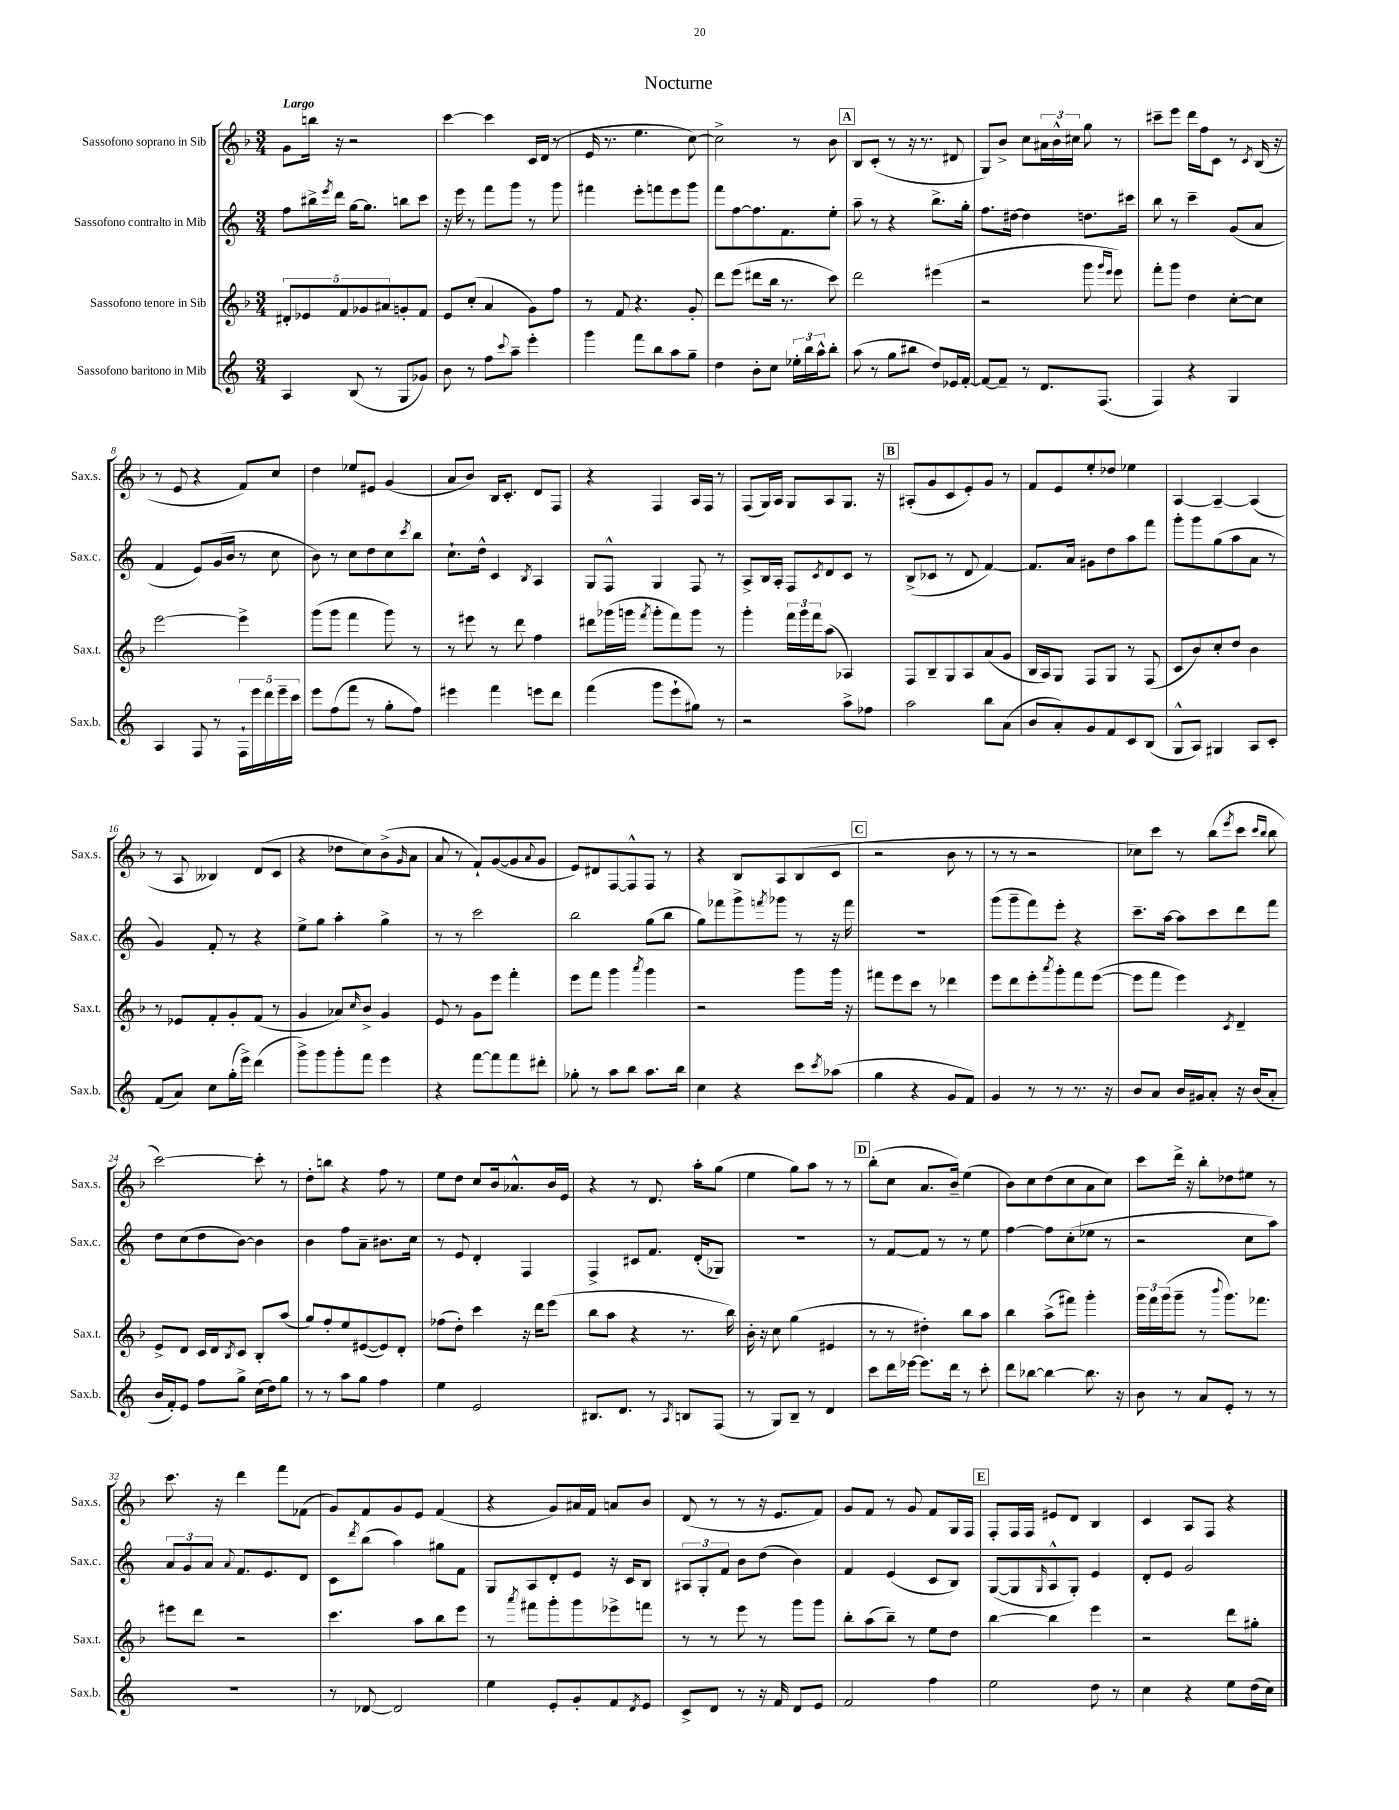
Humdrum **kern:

**kern	**kern	**kern	**kern
*part4	*part3	*part2	*part1
*staff4	*staff3	*staff2	*staff1
*I"Sassofono baritono in Mib	*I"Sassofono tenore in Sib	*I"Sassofono contralto in Mib	*I"Sassofono soprano in Sib
*I'Sax.b.	*I'Sax.t.	*I'Sax.c.	*I'Sax.s.
*clefG2	*clefG2	*clefG2	*clefG2
*k[]	*k[b-]	*k[]	*k[b-]
*M3/4	*M3/4	*M3/4	*M3/4
=1	=1	=1	=1
!	!	!	!LO:TX:a:B:t=Largo
4A/	10d#X'/L	8ff\L	8g\L
.	10e-X/	.	.
.	.	16bb#X^\L	16bbn\Jk
.	.	8qeee/	.
.	.	16ddd\JJ	16r
.	10f/	.	.
(8B/	.	[16gg\KL	2r
.	10g-X/	.	.
.	.	8.gg\J]	.
8r	.	.	.
.	10a#X/	.	.
8G/L	8gn'/	8bbn\L	.
8g-X/J)	8f/J	8ccc\J	.
=2	=2	=2	=2
8b\	8e/L	16r	[4ccc\
.	.	16eee\	.
8r	(8cc'/J	8r	.
8ff\L	4a/	8fff\L	4ccc\]
8qqccc/	.	.	.
8aa~\J	.	8ggg\J	.
4eee'\	8g\L)	8r	16c/LL
.	.	.	(16d/JJ
.	8ff\J	8ggg\	8r
=3	=3	=3	=3
4ggg\	8r	4fff#X\	16e/
.	.	.	8.r
.	8f/	.	.
8fff\L	4.r	8eee'\L	4.ee\
8bb\	.	8fffn\	.
8aa\	.	8eee\	.
8gg~\J	8g'/	8ggg\J	[8cc\)
=4	=4	=4	=4
4dd\	8ddd\L	8fff\L	2cc^\]
.	(8eee\J	[8ff\	.
8b'\L	8ddd#X\L	8.ff\]	.
8cc\J	16bb-\Jk	.	.
.	8.r	8.f\	.
24ee-X'\LL	.	.	8r
24bb\	.	.	.
24aa^^\J	.	.	.
8bb'\J	8ccc\)	8ee'\J	8b-\
!!LO:REH:place=s1:t=A
=5	=5	=5	=5
(8aa\	2ddd\	8aa~\	8B-/L
8r	.	8r	(8c'/J
8gg\L	.	4r	8r
8bb#X\J	.	.	16r
.	.	.	8.r
8dd/L)	(4eee#X\	8.bb^\L	.
16e-X/L	.	.	8d#X/
[16f'/JJ	.	16gg'\Jk	.
=6	=6	=6	=6
8f/L_	2r	8.ff\L	8G/L)
8f~/J]	.	.	8b-^/J
.	.	[16dd#X\Jk	.
8r	.	4dd#\]	8cc\L
8.d/L	.	.	24a#X\L
.	.	.	24b-^^\
.	.	.	24cc#X\JJ
.	8ggg\	8.ddn\L	8gg\
(8.F/J	.	.	.
.	16qqggg/LL	.	.
.	16qqeee/JJ	.	.
.	8eee\)	.	8r
.	.	16ccc#X\Jk	.
=7	=7	=7	=7
4F/)	8fff'\L	8bb\	8ccc#X~\L
.	8ggg\J	8r	8eee\J
4r	4dd\	4ccc~\	16ddd\LL
.	.	.	16ff\J
.	.	.	8c\J
4G/	[8cc'\L	(8g/L	8r
.	.	.	8qc/
.	8cc\J]	8a/J	(16B-/
.	.	.	16r
!!LO:LB:g=z
=8	=8	=8	=8
4A/	[2eee\	4f/	8r
.	.	.	8e/
8F/	.	8e/L)	4r
8r	.	(16g/L	.
.	.	16b/JJ	.
20F`\LL	4eee^\]	8r	8f/L)
20eee\	.	.	.
20ddd\	.	.	.
.	.	8cc\	8cc/J
20eee~\	.	.	.
20ccc\JJ	.	.	.
=9	=9	=9	=9
8eee\L	(8ggg\L	8b\)	4dd\
(8ff\	8ggg\J	8r	.
8fff\J	4fff\	8cc\L	8ee-X/L
8r	.	8dd\	8e#X/J
8gg'\L	8ggg\)	8cc\	(4g/
.	.	8qccc/	.
8ff\J)	8r	8bb\J	.
=10	=10	=10	=10
4eee#X\	8r	8.cc`\L	8a/L
.	8eee#X\	.	8b-/J)
.	.	16dd^^\Jk	.
4fff\	8r	4c/	16B-/KL
.	.	.	8.c'/J
.	8ddd\	.	.
.	.	8qB/	.
8eeen\L	4ff\	4A/	8d/L
8ddd\J	.	.	8F/J
=11	=11	=11	=11
(4fff\	8ddd#X\L	8G/L	4r
.	(16ggg-X\L	8F^^/J	.
.	16gggn\JJ	.	.
.	8qfff/	.	.
8ggg\L	8ggg'\L	4G/	4F/
8eee`\	8fff\)	.	.
8gg#X\J)	8ggg\J	8F/	16A/LL
.	.	.	16F/JJ
8r	8r	8r	8r
=12	=12	=12	=12
2r	4ggg'\	8A^/L	(8F/L
.	.	16B/L	16G/L)
.	.	16A'/JJ	16A/JJ
.	24fff\LL	8F/L	8G/L
.	24ggg\	.	.
.	24fff\J	.	.
.	.	8qc/	.
.	(8aa\J	8d/	8A/
8aa^\L	4A-X/)	8c/J	8.G/J
8ff-X\J	.	8r	.
.	.	.	16r
!!LO:REH:place=s1:t=B
=13	=13	=13	=13
2aa\	8F/L	(8B^/L	(8A#X'/L
.	8B-~/	8c-X/J	8g/
.	8G/	8r	8c/
.	8A/	8d/	8e'/)
8bb\L	(8a/	[4f/)	8g/J
(8a\J	8g/J	.	8r
=14	=14	=14	=14
8b/L	16B-/LL	8.f/L]	8f/L
.	16A/J)	.	.
8a'/)	8G/J	.	8e/
.	.	16a/Jk	.
8g/	8F/L	8g#X\L	8ee'/
8f/	8G/J	8dd\	8dd-X/J
8c/	8r	8aa\	4ee-X\
(8B/J	(8F/	8fff\J	.
=15	=15	=15	=15
8G^^/L	8c/L	8ggg'\L	[4A/
8A/J)	8b-/)	8ggg\	.
4G#X/	8cc'/	(8gg\	4A~/_
.	8dd/J	8aa\	.
8A/L	4b-\	8a\J	(4A/]
8c'/J	.	8r	.
!!LO:LB:g=z
=16	=16	=16	=16
(8f/L	8r	4g/)	8r
8a/J)	8e-X/L	.	8A/
8cc\L	8f'/	8f'/	4B--X/)
(16gg'\L	8g'/	8r	.
16eee^\JJ)	.	.	.
(4ddd\	(8f/J	4r	(8d/L
.	8r	.	8c/J
=17	=17	=17	=17
8ggg^\L)	4g/	8ee^\L	4r
8ggg\	.	8gg\J	.
8ggg'\	8a-X/L)	4aa'\	8dd-X\L
.	16qqcc/	.	.
8fff\J	8b-^/J	.	8cc\)
4eee\	4g/	4gg^\	(8b-^\
.	.	.	16qqg/
.	.	.	8a\J
=18	=18	=18	=18
4r	8e/	8r	8a/
.	8r	8r	8r
[8fff\L	8g\L	2ccc\	8f`/L)
8fff\]	8eee\J	.	([8g/
8fff\	4fff'\	.	8g/]
.	.	.	8qqa/
8ddd#X'\J	.	.	8g/J
=19	=19	=19	=19
8gg-X'\	8eee\L	2bb\	8e/L)
8r	8fff\J	.	8d#X/
8aa\L	4ggg\	.	[8F/
8bb\J	.	.	8F^^/]
.	8qaaa/	.	.
8.aa\L	4ggg\	(8gg\L	8F/J
.	.	8bb\J	8r
16bb\Jk	.	.	.
=20	=20	=20	=20
4cc\	2r	8gg\L)	4r
.	.	8fff-X\	.
4r	.	8ggg^\	8B-/L
.	.	8qfffn/	.
.	.	8ggg-X\J	8A/
8ccc\L	8ggg\L	8r	(8B-/
8qccc/	.	.	.
(8aa-X\J	16ggg\Jk	16r	8c/J
.	16r	16fff\	.
!!LO:REH:place=s1:t=C
=21	=21	=21	=21
4gg\	8fff#X\L	2.r	2r
.	8eee\	.	.
4r	8ccc\J	.	.
.	8r	.	.
8g/L	4ddd-X\	.	8b-\
8f/J)	.	.	8r
=22	=22	=22	=22
4g/	8eee\L	(8ggg\L	8r
.	8ddd\	8ggg~\	8r
8r	8eee'\	8fff\)	2r
.	8qaaa/	.	.
8r	8ggg'\	8eee'\J	.
8.r	8fff\	4r	.
.	([8eee\J	.	.
16r	.	.	.
=23	=23	=23	=23
8b/L	8eee\L]	8.ccc~\L	8cc-X\L)
8a/J	8fff\J	.	8ccc\J
.	.	[16aa\Jk	.
16b/LL	4eee\)	8aa\L]	8r
16g#X/J	.	.	.
8a'/J	.	8ccc\	(8bb-\L
.	8qc/	.	8qeee/
16r	4d~/	8ddd\	8ccc\J
(16b/KL	.	.	.
.	.	.	16qqccc/LL
.	.	.	16qqbb-/JJ
8a'/J	.	8fff\J	8bb-\
!!LO:LB:g=z
=24	=24	=24	=24
16b/LL	8e^/L	8dd\L	[2ccc\)
16f'/J)	.	.	.
8e/J	8d/J	(8cc\	.
8ff\L	16c/LL	8dd\	.
.	16d/J	.	.
.	8qB-/	.	.
8gg^\J	8c/J	[8b\J)	.
(16cc\LL	8B-'/L	4b\]	8ccc'\]
16dd\J)	.	.	.
8gg\J	(8aa/J	.	8r
=25	=25	=25	=25
8r	8gg/L)	4b\	8dd'\L
8r	8ff'/	.	8bbn\J
8aa\L	8ee/	8ff\L	4r
8gg\J	([8e#X/	8a~\J	.
4ff\	8e#/])	8.b#X\L	8ff\
.	8d'/J	.	8r
.	.	16cc\Jk	.
=26	=26	=26	=26
4ee\	(8ff-X\L	8r	8ee\L
.	8dd'\J)	8e/	8dd\J
2e/	4ccc\	4d'/	8cc/L
.	.	.	16b-/k
.	.	.	8.a-X^^/
.	16r	4F/	.
.	16ddd\KL	.	.
.	(8eee\J	.	16b-/L
.	.	.	16e/JJ
=27	=27	=27	=27
8.B#X/L	8bb-\L	4F^/	4r
.	8aa\J	.	.
8.d/J	.	.	.
.	4r	8c#X/L	8r
8r	.	8.f/J	8.d/
8qA/	.	.	.
8Bn/L	8.r	.	.
.	.	(16d'/KL	16aa'\KL
(8F/J	.	8G-X/J)	(8gg\J
.	16bb-\)	.	.
=28	=28	=28	=28
8r	16b-'\	2.r	4ee\
.	16r	.	.
8G/L)	8cc\	.	.
8B~/J	(4gg\	.	8gg\L)
8r	.	.	8aa\J
4d/	4e#X/	.	8r
.	.	.	8r
!!LO:REH:place=s1:t=D
=29	=29	=29	=29
8ccc\L	8r	8r	(8bb-'\L
16ddd\L	8r	[8f/L	8cc\J
[16eee-X\JJ	.	.	.
8.eee-\L]	4dd#X'\)	8f/J]	8.a/L
.	.	8r	.
16ddd\Jk	.	.	16b-~/Jk)
8r	8bb-\L	8r	(4ee\
8ccc'\	8aa\J	8ee\	.
=30	=30	=30	=30
8ddd\L	4bb-\	[4ff\	8b-\L)
[8bb-X\J	.	.	8cc\
4bb-\_	(8aa^\L	8ff\L]	(8dd\
.	8fff#X\J)	(8cc'\	8cc\
8.bb-\]	4ggg'\	8ee-X\J	8a\
.	.	8r	8cc\J)
16r	.	.	.
=31	=31	=31	=31
8b\	24ggg\LL	2r	8ccc\L
.	24fff\	.	.
.	(24ggg\J	.	.
8r	8ggg~\J	.	16ddd^\Jk
.	.	.	16r
8a/L	8r	.	8bb-'\L
.	8qqbbb-/	.	.
8e'/J	8.ggg\L)	.	8dd-X\
8r	.	8cc\L	8ee#X\J
.	8.fff-X\J	.	.
8r	.	8aa\J)	8r
!!LO:LB:g=z
=32	=32	=32	=32
2.r	8eee#X\L	12a/L	8.ccc\
.	.	12g/	.
.	8ddd\J	.	.
.	.	12a/J	.
.	.	.	16r
.	.	8qqa/	.
.	2r	8.f/L	4ddd\
.	.	8.e/	.
.	.	.	8fff\L
.	.	8d/J	(8f-X\J
=33	=33	=33	=33
8r	4.ccc\	8c\L	8g/L)
.	.	8qddd/	.
[8d-X/	.	(8bb\J	8f/
2d-/]	.	4aa\)	8g/
.	8aa\L	.	8e/J
.	8bb-\	8gg#X\L	(4f/
.	8eee\J	8f\J	.
=34	=34	=34	=34
4ee\	8r	8G/L	4r
.	8qaaa/	.	.
.	8fff#X\L	8A/	.
8e'/L	8ggg'\	8d'/	8g/L)
8g'/	8ggg\	8e/J	16a#X/L
.	.	.	16f/JJ
8f/	8eee-X^\	16r	8an/L
.	.	16c/KL	.
8qd/	.	.	.
8e/J	8fffn\J	8B/J	8b-/J
=35	=35	=35	=35
8c^/L	8r	12A#X/L	(8d/
.	.	12G'/	.
8d/J	8r	.	8r
.	.	12f/J	.
8r	8eee\	8b\L	8r
16r	8r	(8dd\J	16r
16f/	.	.	8.e/L
8d/L	8ggg\L	4b\)	.
8e/J	8ggg\J	.	8f/J)
=36	=36	=36	=36
2f/	8bb-'\L	4f/	8g/L
.	(8aa\	.	8f/J
.	8bb-~\J)	(4e/	8r
.	8r	.	8g/
4ff\	8ee\L	8c/L	8f/L
.	8dd\J	8B/J)	16G/L
.	.	.	16F/JJ
!!LO:REH:place=s1:t=E
=37	=37	=37	=37
2ee\	[4bb-\	([8G/L	8F'/L
.	.	8G/]	16F/L
.	.	.	16F/JJ
.	.	16qqG/	.
.	4bb-\]	8A^^/	8e#X/L
.	.	8G'/J)	8d/J
8dd\	4eee\	4e/	4B-/
8r	.	.	.
=38	=38	=38	=38
4cc\	2r	8d'/L	4c/
.	.	8e/J	.
4r	.	2g/	8A/L
.	.	.	8F/J
8ee\L	8ddd\L	.	4r
(16dd\L	8gg#X'\J	.	.
16cc\JJ)	.	.	.
==	==	==	==
*-	*-	*-	*-
